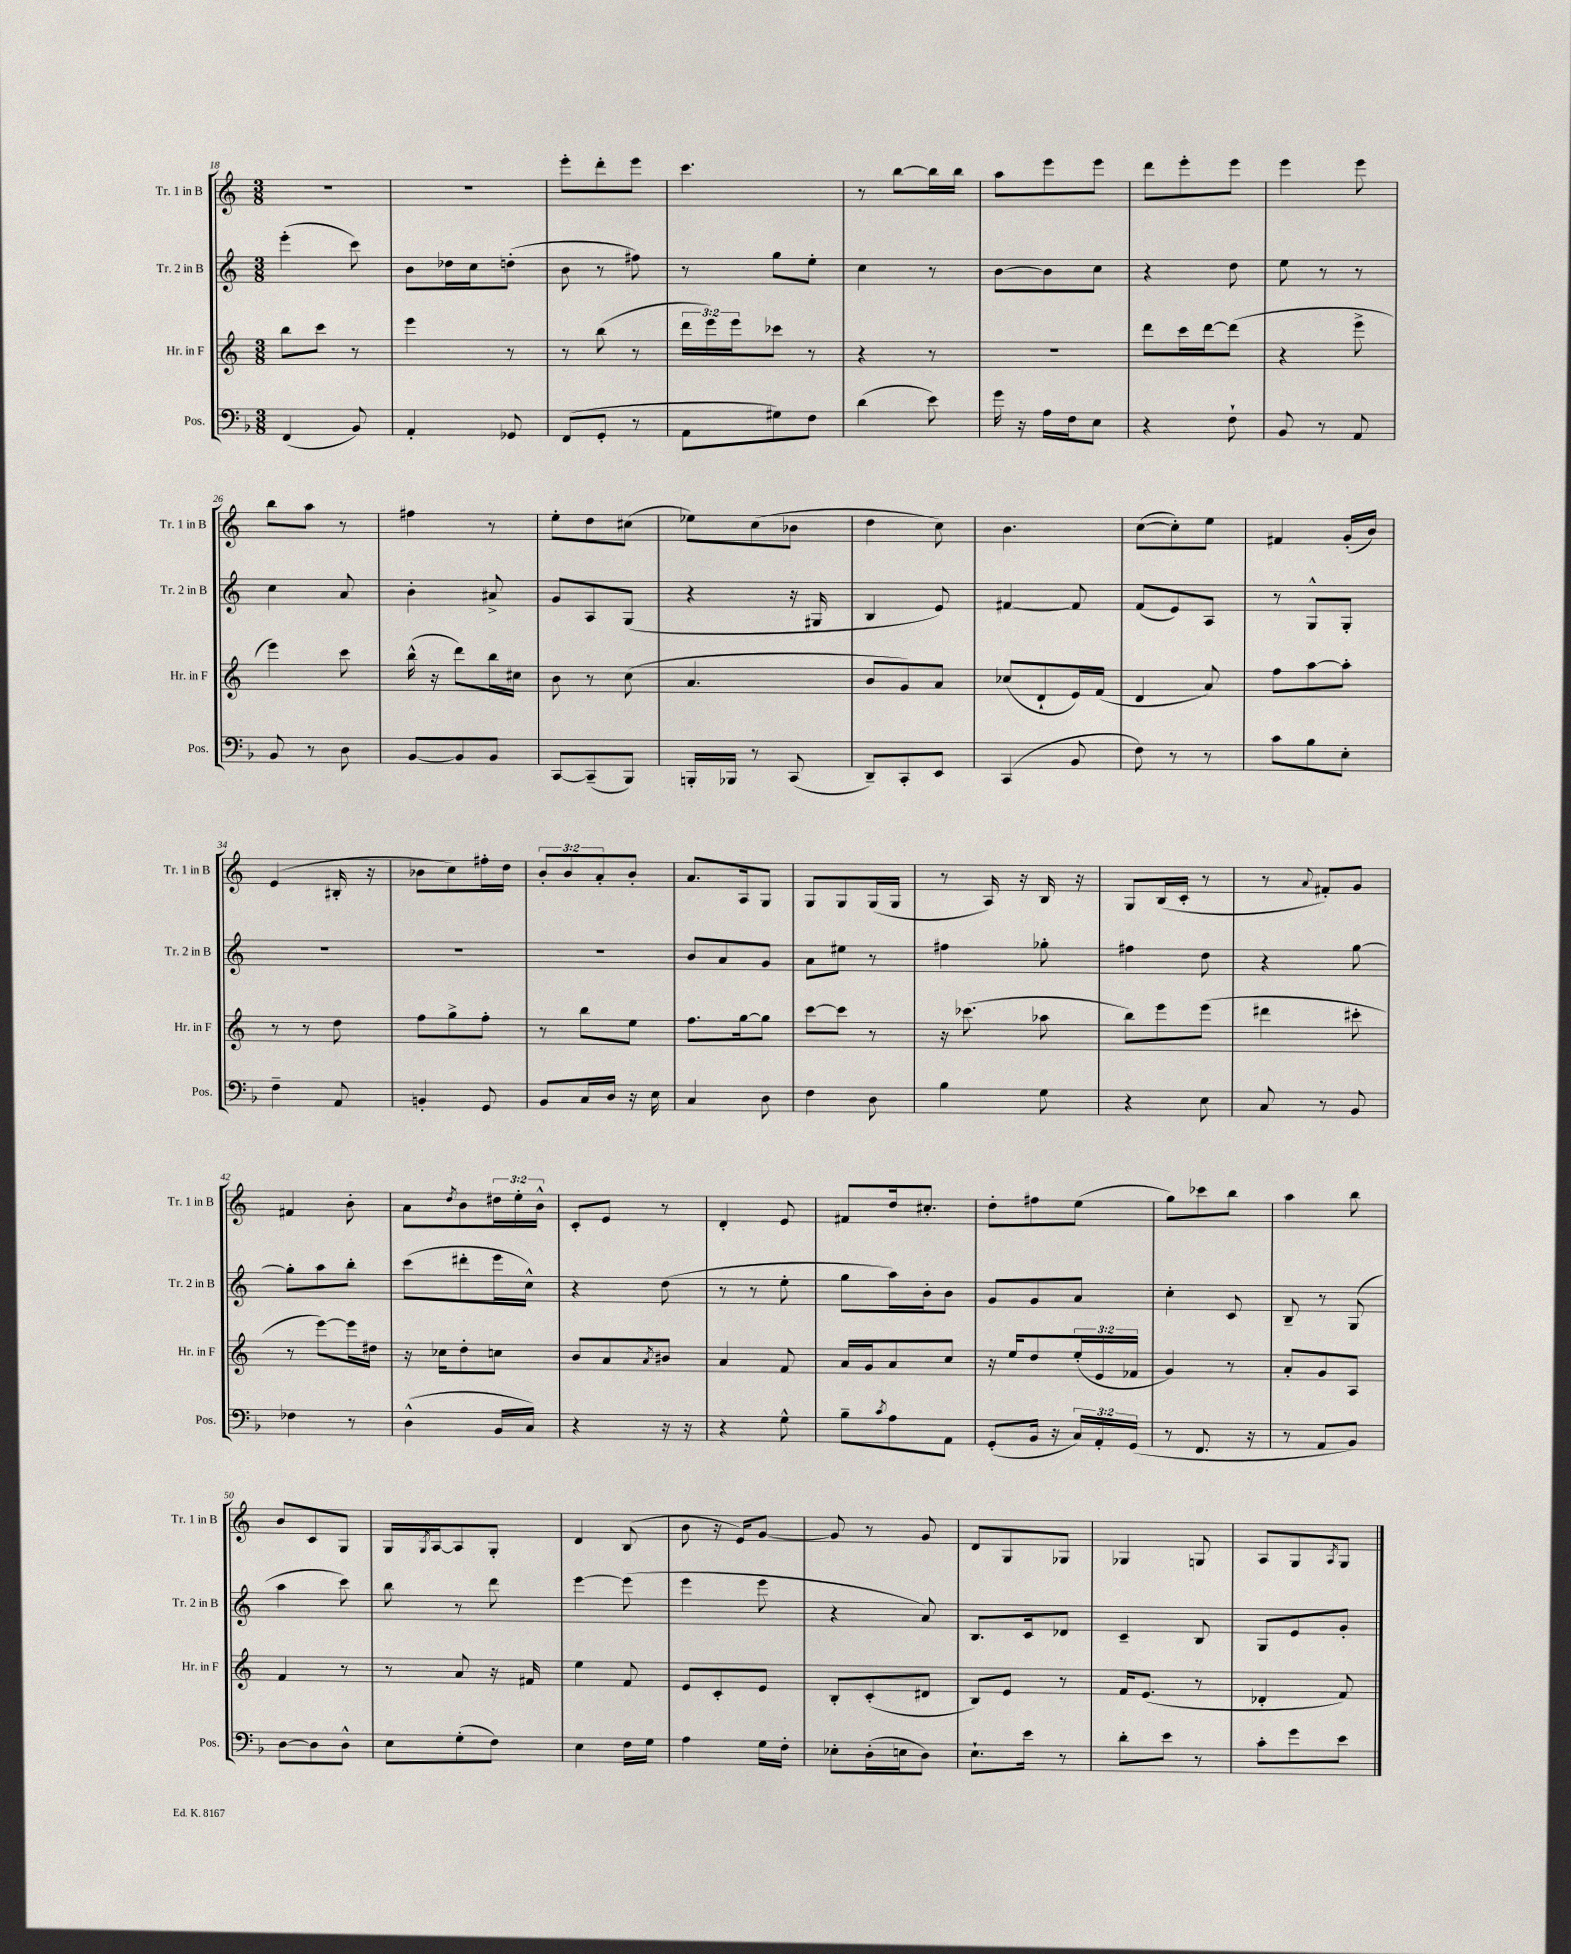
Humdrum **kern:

**kern	**kern	**kern	**kern
*part4	*part3	*part2	*part1
*staff4	*staff3	*staff2	*staff1
*I"Pos.	*I"Hr. in F	*I"Tr. 2 in B	*I"Tr. 1 in B
*I'Pos.	*I'Hr. in F	*I'Tr. 2 in B	*I'Tr. 1 in B
*clefF4	*clefG2	*clefG2	*clefG2
*k[b-]	*k[]	*k[]	*k[]
*M3/8	*M3/8	*M3/8	*M3/8
=18	=18	=18	=18
(4FF/	8bb\L	(4eee'\	4.r
.	8ccc\J	.	.
8BB-/)	8r	8ccc\)	.
=19	=19	=19	=19
4AA'/	4eee\	8b\L	4.r
.	.	16dd-X\L	.
.	.	16cc\J	.
8GG-X/	8r	(8ddn'\J	.
=20	=20	=20	=20
(8FF/L	8r	8b\	8eee'\L
8GG'/J	(8bb\	8r	8ddd'\
8r	8r	8ff#X\)	8eee\J
=21	=21	=21	=21
8AA\L	24ddd\LL	8r	4.ccc\
.	24eee\)	.	.
.	24eee\J	.	.
8G#X\)	8ccc-X\J	8gg\L	.
8F\J	8r	8ee'\J	.
=22	=22	=22	=22
(4d\	4r	4cc\	8r
.	.	.	[8bb\L
8e\)	8r	8r	16bb\L]
.	.	.	16bb\JJ
=23	=23	=23	=23
16g\	4.r	[8b\L	8aa\L
16r	.	.	.
16A\LL	.	8b\]	8eee\
16F\J	.	.	.
8E\J	.	8cc\J	8eee\J
=24	=24	=24	=24
4r	8ddd\L	4r	8ddd\L
.	16ccc\L	.	8eee'\
.	[16ddd\J	.	.
8F`\	(8ddd\J]	8dd\	8eee\J
=25	=25	=25	=25
8BB-/	4r	8ee\	4eee\
8r	.	8r	.
8AA/	8eee^\	8r	8eee\
!!LO:LB:g=z
=26	=26	=26	=26
8BB-/	4eee\)	4cc\	8bb\L
8r	.	.	8aa\J
8D\	8ccc\	8a/	8r
=27	=27	=27	=27
[8BB-/L	(16bb^^\	4b'\	4ff#X\
.	16r	.	.
8BB-/]	8ddd\L)	.	.
8BB-/J	16bb\L	8a#X^/	8r
.	16cc#X\JJ	.	.
=28	=28	=28	=28
[8CC/L	8b\	8g/L	8ee'\L
(8CC~/]	8r	8A/	8dd\
8BBB-/J)	(8cc\	(8G/J	(8cc#X\J
=29	=29	=29	=29
16BBBn'/LL	4.a/	4r	8ee-X\L)
16BBB-X/JJ	.	.	.
8r	.	.	(8cc\
(8CC/	.	16r	8b-X\J
.	.	16G#X/	.
=30	=30	=30	=30
8DD~/L)	8b/L	4B/	4dd\
8CC'/	8g/)	.	.
8EE/J	8a/J	8e/)	8cc\)
=31	=31	=31	=31
(4CC/	(8cc-X/L	[4f#X/	4.b\
.	8d`/	.	.
8BB-/	16e/L)	8f#/]	.
.	(16f/JJ	.	.
=32	=32	=32	=32
8F\)	4d/	(8f/L	([8cc\L
8r	.	8e/)	8cc'\])
8r	8a/)	8A/J	8ee\J
=33	=33	=33	=33
8c\L	8ff\L	8r	4f#X/
8B-\	[8aa\	8G^^/L	.
8E'\J	8aa'\J]	8G'/J	(16g'/LL
.	.	.	16b/JJ)
!!LO:LB:g=z
=34	=34	=34	=34
4F~\	8r	4.r	(4e/
.	8r	.	.
8AA/	8dd\	.	16B#X'/
.	.	.	16r
=35	=35	=35	=35
4BBn'/	8ff\L	4.r	8b-X\L
.	8gg^\	.	8cc\)
8GG/	8ff'\J	.	16ff#X'\L
.	.	.	16dd\JJ
=36	=36	=36	=36
8BB-/L	8r	4.r	12b'/L
.	.	.	12b/
16C/L	8bb\L	.	.
.	.	.	12a'/
16D/JJ	.	.	.
16r	8ee\J	.	8b'/J
16E\	.	.	.
=37	=37	=37	=37
4C/	8.ff\L	8b/L	8.a/L
.	.	8a/	.
.	[16gg\k	.	16A/k
8D\	8gg\J]	8g/J	8G/J
=38	=38	=38	=38
4F\	[8ccc\L	8a\L	8G/L
.	8ccc\J]	8ee#X\J	8G/
8D\	8r	8r	(16G/L
.	.	.	16G/JJ
=39	=39	=39	=39
4B-\	16r	4ff#X\	8r
.	(8.ccc-X\	.	.
.	.	.	16A/)
.	.	.	16r
8G\	8aa-X\	8gg-X'\	16B/
.	.	.	16r
=40	=40	=40	=40
4r	8bb\L)	4ff#X\	8G/L
.	8eee\	.	(16B/L
.	.	.	16c'/JJ
8E\	(8eee\J	8dd\	8r
=41	=41	=41	=41
8C/	4ddd#X\	4r	8r
.	.	.	8qqa/
8r	.	.	8f#X'/L)
8BB-/	8ccc#X'\	[8gg\	8g/J
!!LO:LB:g=z
=42	=42	=42	=42
4F-X\	8r	8gg'\L]	4f#X/
.	[8eee\L)	8aa\	.
8r	16eee\L]	8bb'\J	8b'\
.	16dd#X\JJ	.	.
=43	=43	=43	=43
(4D^^\	16r	(8ccc\L	8a\L
.	16cc-X\KL	.	.
.	.	.	8qdd/
.	8dd'\	8ddd#X'\	8b\
16BB-/LL	8ccn\J	16eee\L	24dd#X\L
.	.	.	24ee'\
16C/JJ)	.	16cc^^\JJ)	.
.	.	.	24b^^\JJ
=44	=44	=44	=44
4r	8b/L	4r	8c'/L
.	8a/	.	8e/J
.	8qa/	.	.
16r	8b#X/J	(8dd\	8r
16r	.	.	.
=45	=45	=45	=45
4r	4a/	8r	4d'/
.	.	8r	.
8G^^\	8f/	8ee'\	8e/
=46	=46	=46	=46
8B-~\L	16a/LL	8gg\L	8f#X/L
.	16g/J	.	.
8qc/	.	.	.
8A\	8a/	16aa\L)	16dd/k
.	.	16b'\J	8.cc#X'/J
8AA\J	8cc/J	8b\J	.
=47	=47	=47	=47
(8GG'/L	16r	8g/L	8dd'\L
.	16ee/KL	.	.
16BB-/Jk	8dd/	8g/	8ff#X\
16r	.	.	.
24C/LL)	(24ee'/L	8a/J	(8ee\J
24AA'/	24e/	.	.
(24GG/JJ	24f-X/JJ	.	.
=48	=48	=48	=48
8r	4g/)	4cc'\	8gg\L)
8.FF/	.	.	8ccc-X\
.	8r	8c/	8bb\J
16r	.	.	.
=49	=49	=49	=49
8r	8a'/L	8B~/	4aa\
8AA/L	8g/	8r	.
8BB-/J)	8A/J	(8G/	8bb\
!!LO:LB:g=z
=50	=50	=50	=50
[8D\L	4f/	4aa\	8b/L
8D\]	.	.	8c/
8D^^\J	8r	8ccc\)	8G/J
=51	=51	=51	=51
8E\L	8r	8bb\	16G/LL
.	.	.	8qG/
.	.	.	[16A/J
(8G'\	8a/	8r	8A/]
8F\J)	16r	8ddd\	8G'/J
.	16f#X/	.	.
=52	=52	=52	=52
4E\	4ee\	[4eee\	4d/
16F\LL	8f/	(8eee\]	(8B/
16G\JJ	.	.	.
=53	=53	=53	=53
4A\	8e/L	4eee\	8b\
.	8c'/	.	16r
.	.	.	16e/KL)
16G\LL	8e/J	8eee\	[8g/J
16F'\JJ	.	.	.
=54	=54	=54	=54
8E-X'\L	8B'/L	4r	8g/]
(16D'\L	(8c'/	.	8r
16En\J	.	.	.
8D\J)	8d#X/J	8a/)	8g/
=55	=55	=55	=55
8.E`\L	8B/L)	8.B/L	8d/L
.	8e/J	.	8G/
16e\Jk	.	16c/k	.
8r	8r	8d-X/J	8G-X/J
=56	=56	=56	=56
8d'\L	16f/KL	4c~/	4G-X/
.	(8.e/J	.	.
8e\J	.	.	.
8r	8r	8B/	8Gn/
=57	=57	=57	=57
8c'\L	4d-X'/	8G/L	8A/L
8g\	.	8e/	8G/
.	.	.	8qA/
8e\J	8f/)	8g'/J	8G/J
==	==	==	==
*-	*-	*-	*-
